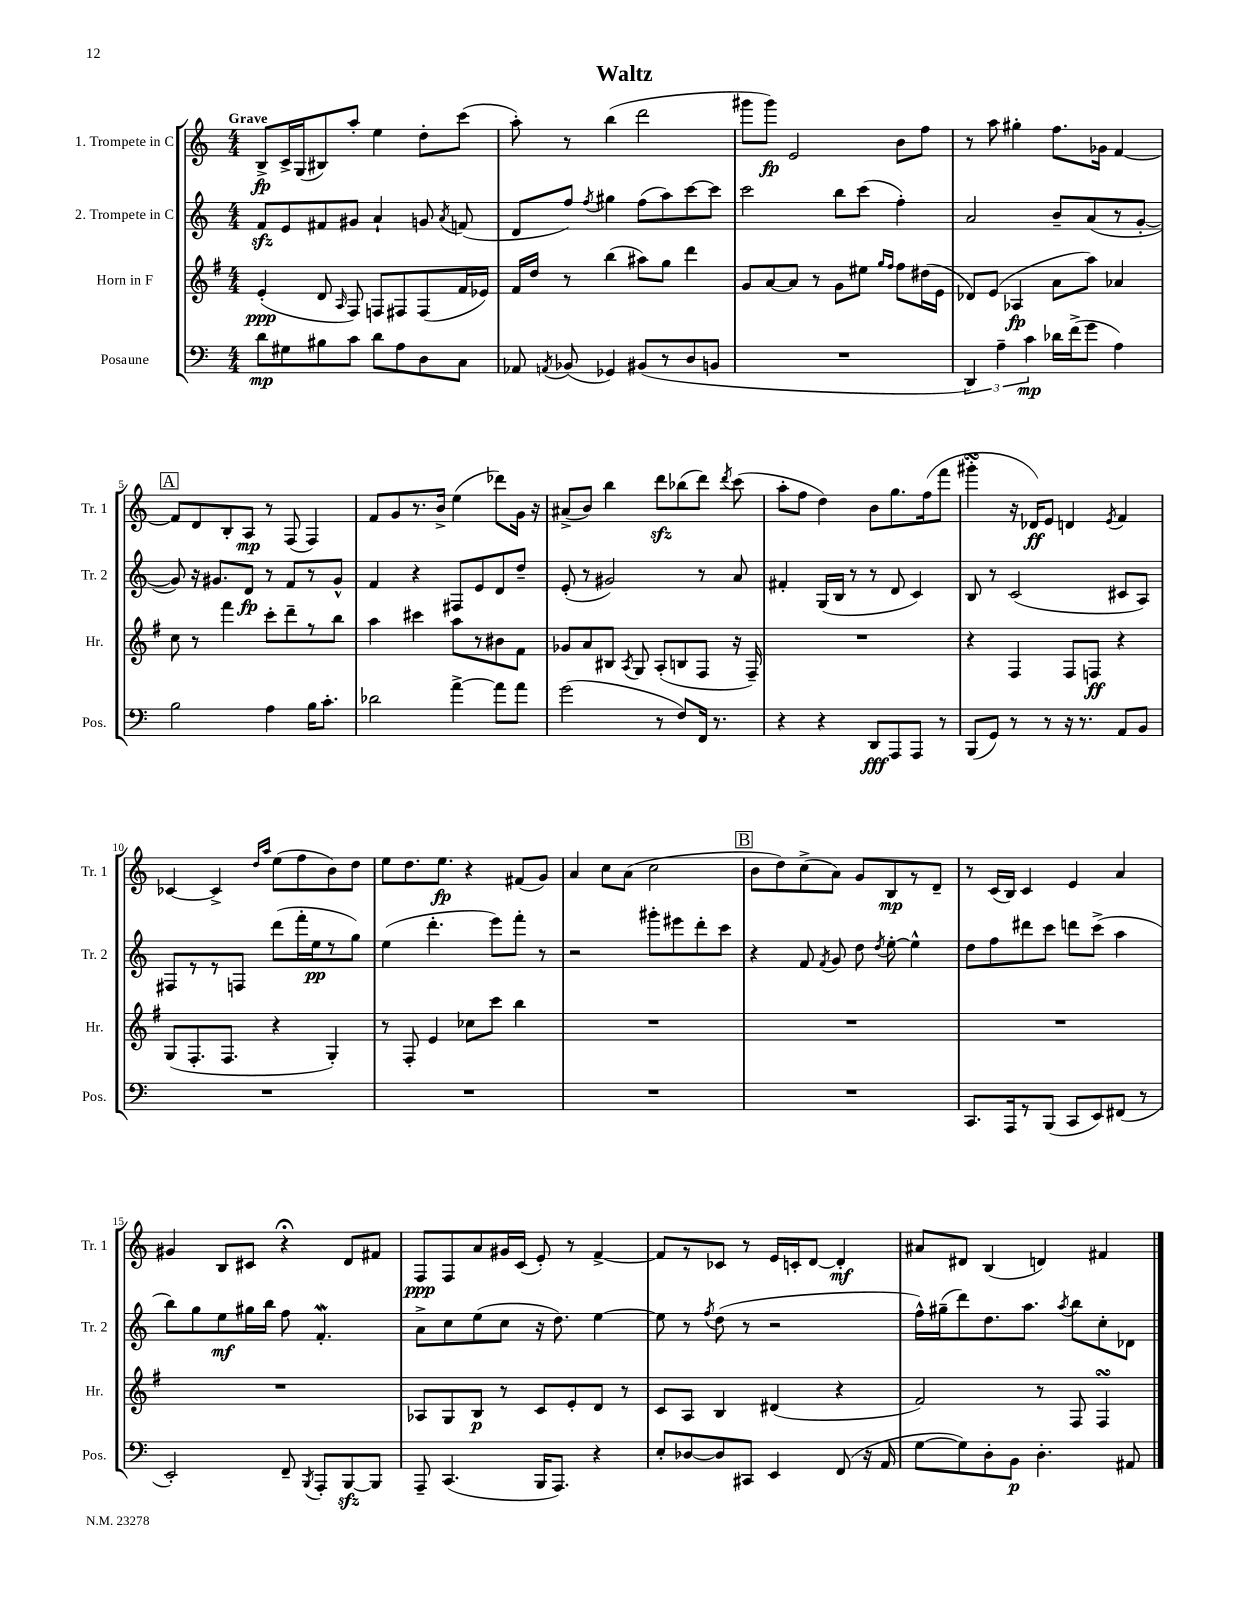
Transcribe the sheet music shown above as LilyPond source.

\header { title = "Waltz" }
<<
\new StaffGroup <<
\new Staff = "s0" \with { instrumentName = "1. Trompete in C" shortInstrumentName = "Tr. 1" } {
    \clef treble \key c \major \numericTimeSignature \time 4/4 \tempo "Grave"
    \autoBeamOff b8[->\fp c'16-> g16( bis8) a''8]-. e''4 d''8[-. c'''8]( |
    a''8-.) r8 b''4( d'''2 |
    gis'''8[ gis'''8]\fp) e'2 b'8[ f''8] |
    r8 a''8 gis''4-. f''8.[ ges'16] f'4~ |
    \mark \markup { \box "A" } f'8[ d'8 b8-. a8]\mp r8 f8( f4) |
    f'8[ g'8 r8. b'16]-> e''4( des'''8[) g'16] r16 |
    ais'8[->( b'8]) b''4 d'''8[\sfz bes''8( d'''8]) \acciaccatura { d'''8 } c'''8( |
    a''8[-. f''8] d''4) b'8[ g''8. f''16( f'''8] |
    gis'''4-.\turn r16 des'16[\ff) e'8] d'4 \acciaccatura { e'8 } f'4 |
    ces'4~ ces'4-> \grace { d''16[ a''16] } e''8[( f''8 b'8) d''8] |
    e''8[ d''8. e''8.]\fp r4 fis'8[( g'8]) |
    a'4 c''8[ a'8]( c''2 |
    \mark \markup { \box "B" } b'8[ d''8) c''8->( a'8]) g'8[ b8\mp r8 d'8]-- |
    r8 c'16[( b16]) c'4 e'4 a'4 |
    gis'4 b8[ cis'8] r4\fermata d'8[ fis'8] |
    f8[\ppp f8 a'8 gis'16 c'16]( e'8-.) r8 f'4~-> |
    f'8[ r8 ces'8] r8 e'16[ c'16-. d'8]~ d'4-.\mf |
    ais'8[ dis'8] b4( d'4) fis'4 \bar "|." |
}
\new Staff = "s1" \with { instrumentName = "2. Trompete in C" shortInstrumentName = "Tr. 2" } {
    \clef treble \key c \major \numericTimeSignature \time 4/4
    \autoBeamOff f'8[\sfz e'8 fis'8 gis'8] a'4-! g'8 \acciaccatura { a'8 } f'8( |
    d'8[ f''8]) \acciaccatura { f''8 } gis''4 f''8[( a''8) c'''8~ c'''8] |
    c'''2 b''8[ c'''8]( f''4-.) |
    a'2 b'8[-- a'8( r8 g'8]~-. |
    \mark \markup { \box "A" } g'8) r16 gis'8.[ d'8]\fp r8 f'8[ r8 gis'8]-^ |
    f'4 r4 fis8[ e'8 d'8 d''8]-- |
    e'8-.( r8 gis'2) r8 a'8 |
    fis'4-. g16[( b16] r8 r8 d'8 c'4) |
    b8 r8 c'2( cis'8[ a8]) |
    fis8[ r8 r8 f8] d'''8[( f'''16-. e''16\pp r8 g''8]) |
    e''4( d'''4.-. e'''8[) f'''8]-. r8 |
    r2 gis'''8[-. eis'''8 d'''8-. c'''8] |
    \mark \markup { \box "B" } r4 f'8 \acciaccatura { f'8 } g'8 d''8 \acciaccatura { d''8 } e''8~-. e''4-^ |
    d''8[ f''8 dis'''8 c'''8] d'''8[ c'''8]->( a''4 |
    b''8[) g''8 e''8\mf gis''16 b''16] f''8 f'4.-.\mordent |
    a'8[-> c''8 e''8( c''8] r16 d''8.) e''4~ |
    e''8 r8 \acciaccatura { f''8 } d''8( r8 r2 |
    f''16[-^) gis''16--( d'''8) d''8. a''8.] \acciaccatura { a''8 } b''8[ c''8-. des'8] \bar "|." |
}
\new Staff = "s2" \with { instrumentName = "Horn in F" shortInstrumentName = "Hr." } {
    \clef treble \key g \major \numericTimeSignature \time 4/4
    \autoBeamOff e'4-.\ppp( d'8 \grace { a16 } fis8) f8[ fis8 fis8( fis'16 ees'16]) |
    fis'16[ d''16] r8 b''4( ais''8[) g''8] d'''4 |
    g'8[ a'8~ a'8] r8 g'8[ eis''8] \grace { g''16[ fis''16] } fis''8[ dis''16( e'16] |
    des'8[) e'8]( aes4\fp a'8[ a''8]) aes'4 |
    \mark \markup { \box "A" } c''8 r8 fis'''4 c'''8[-. d'''8-- r8 b''8] |
    a''4 cis'''4 a''8[ r8 bis'8 fis'8] |
    ges'8[ a'8 bis8] \acciaccatura { a8 } g8 a8[-.( b8 fis8] r16 fis16--) |
    R1 |
    r4 fis4 fis8[ f8]\ff r4 |
    g8[( fis8.-. fis8.] r4 g4-.) |
    r8 fis8-. e'4 ces''8[ c'''8] b''4 |
    R1 |
    \mark \markup { \box "B" } R1 |
    R1 |
    R1 |
    aes8[ g8 b8]\p r8 c'8[ e'8-. d'8] r8 |
    c'8[ a8] b4 dis'4( r4 |
    fis'2) r8 fis8 fis4\turn \bar "|." |
}
\new Staff = "s3" \with { instrumentName = "Posaune" shortInstrumentName = "Pos." } {
    \clef bass \key c \major \numericTimeSignature \time 4/4
    \autoBeamOff d'8[\mp gis8 bis8 c'8] d'8[ a8 d8 c8] |
    aes,8 \acciaccatura { a,8 } bes,8( ges,4) bis,8[( r8 d8 b,8] |
    R1 |
    \tuplet 3/2 { d,4) a4-- c'4\mp } des'16[ f'16->( g'8] a4) |
    \mark \markup { \box "A" } b2 a4 b16[ c'8.]-. |
    des'2 a'4~-> a'8[ a'8] |
    g'2( r8 f8[) f,16] r8. |
    r4 r4 d,8[\fff a,,8 a,,8] r8 |
    b,,8[( g,8]) r8 r8 r16 r8. a,8[ b,8] |
    R1 |
    R1 |
    R1 |
    \mark \markup { \box "B" } R1 |
    c,8.[ a,,16 r8 b,,8]( c,8[ e,8) fis,8]( r8 |
    e,2-.) f,8-- \acciaccatura { b,,8 } a,,8[-. b,,8~\sfz b,,8] |
    a,,8-- c,4.( b,,16[ a,,8.]) r4 |
    e8[-. des8~ des8 cis,8] e,4 f,8( r16 a,16 |
    g8[~ g8) d8-. b,8]\p d4.-. ais,8 \bar "|." |
}
>>
>>
